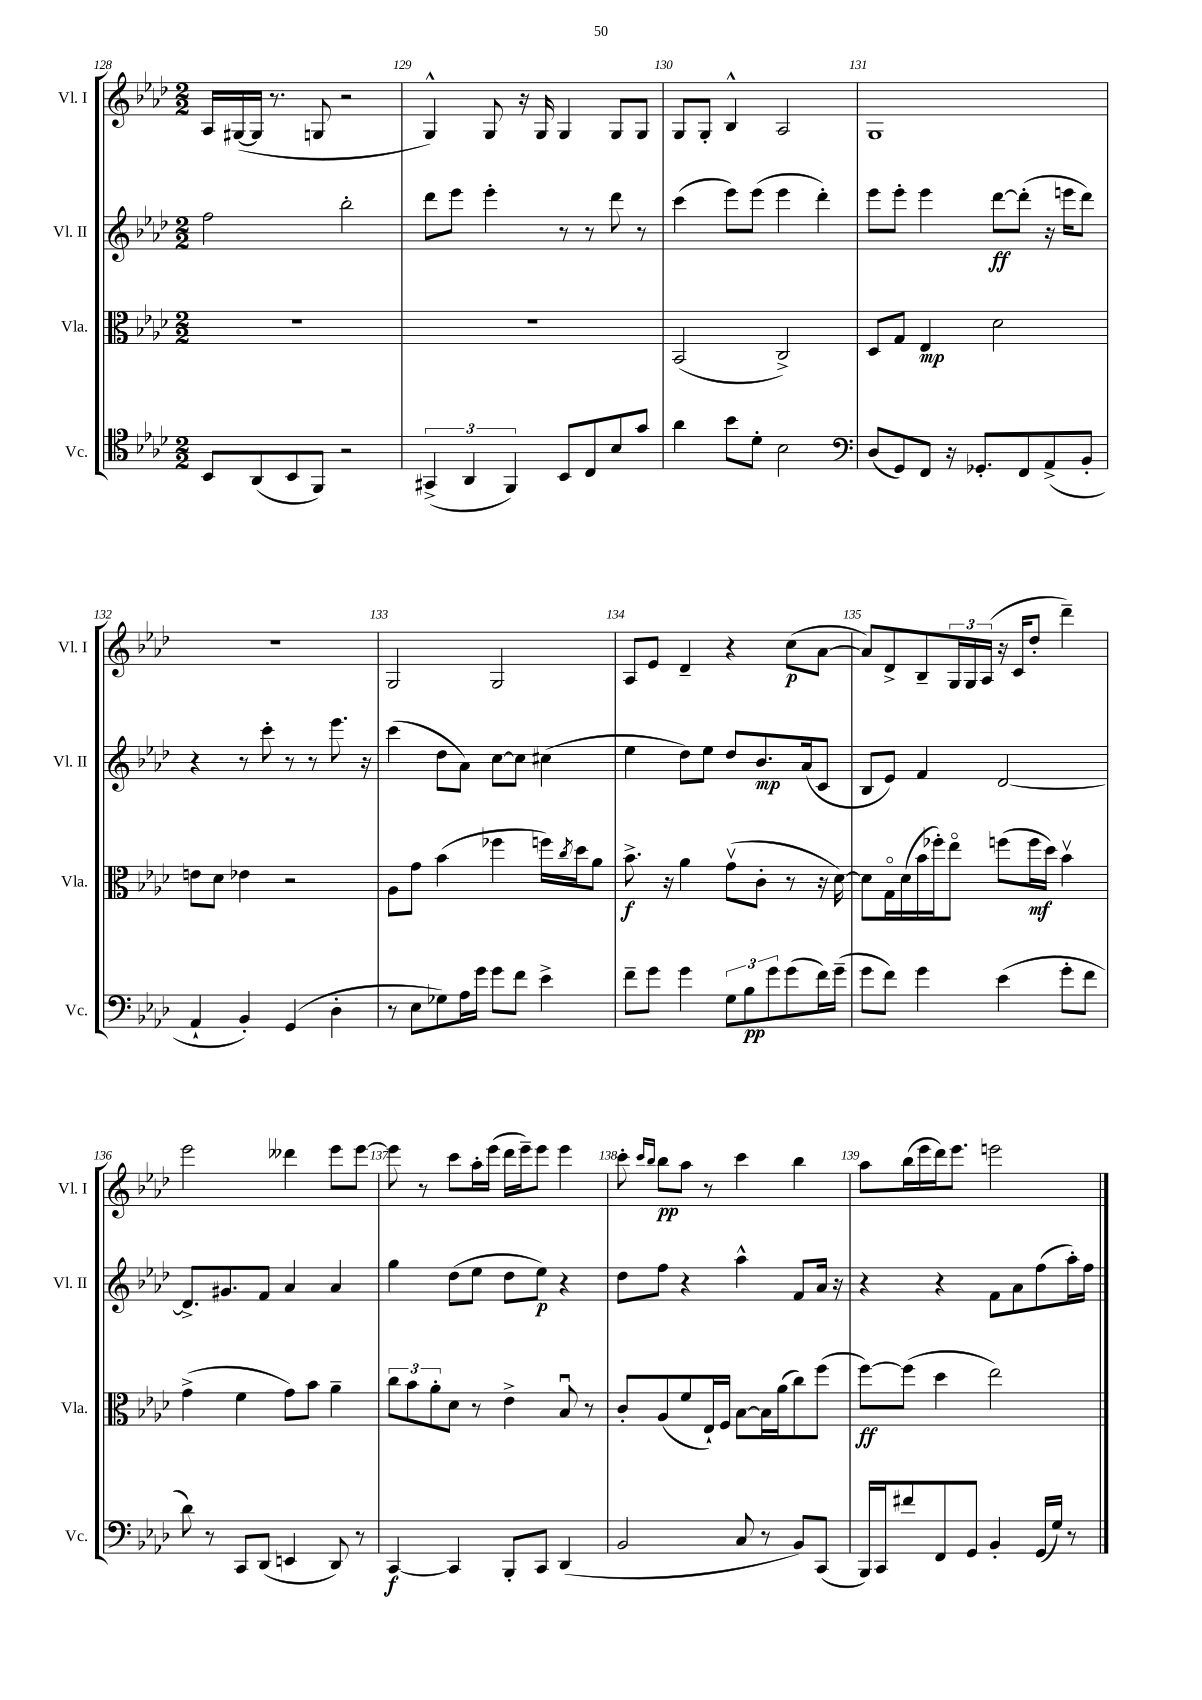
<<
\new StaffGroup <<
\new Staff = "s0" \with { instrumentName = "Vl. I" shortInstrumentName = "Vl. I" } {
    \clef treble \key aes \major \numericTimeSignature \time 2/2
    aes16 gis16~( gis16 r8. g8 r2 |
    g4-^) g8 r16 g16 g4 g8 g8 |
    g8 g8-. bes4-^ aes2 |
    g1 |
    R1 |
    g2 g2 |
    aes8 ees'8 des'4-- r4 c''8\p( aes'8~ |
    aes'8) des'8-> bes8-- \tuplet 3/2 { g16 g16 aes16( } r16 c'16 des''8-. des'''4--) |
    ees'''2 deses'''4 ees'''8 ees'''8~ |
    ees'''8 r8 c'''8 aes''16-. ees'''16( des'''16 ees'''16--) ees'''8 ees'''4 |
    c'''8-. \grace { c'''16 bes''16 } bes''8\pp aes''8 r8 c'''4 bes''4 |
    aes''8 bes''16( ees'''16 des'''16) ees'''8. e'''2 \bar "|." |
}
\new Staff = "s1" \with { instrumentName = "Vl. II" shortInstrumentName = "Vl. II" } {
    \clef treble \key aes \major \numericTimeSignature \time 2/2
    f''2 bes''2-. |
    des'''8 ees'''8 ees'''4-. r8 r8 des'''8 r8 |
    c'''4( ees'''8) ees'''8( ees'''4 des'''4-.) |
    ees'''8 ees'''8-. ees'''4 des'''8~\ff des'''8-.( r16 e'''16 des'''8) |
    r4 r8 c'''8-. r8 r8 ees'''8. r16 |
    c'''4( des''8 aes'8) c''8~ c''8 cis''4( |
    ees''4 des''8) ees''8 des''8 bes'8.\mp aes'16( c'8 |
    bes8 ees'8) f'4 des'2~ |
    des'8.-> gis'8. f'8 aes'4 aes'4 |
    g''4 des''8( ees''8 des''8 ees''8\p) r4 |
    des''8 f''8 r4 aes''4-^ f'8 aes'16 r16 |
    r4 r4 f'8 aes'8 f''8( aes''16-.) f''16 \bar "|." |
}
\new Staff = "s2" \with { instrumentName = "Vla." shortInstrumentName = "Vla." } {
    \clef alto \key aes \major \numericTimeSignature \time 2/2
    R1 |
    R1 |
    bes,2( c2->) |
    des8 g8 ees4\mp des'2 |
    e'8 des'8 ees'4 r2 |
    aes8 g'8 bes'4( fes''4 f''16) \acciaccatura { c''8 } des''16 aes'8 |
    bes'8.->\f r16 aes'4 g'8\upbow( c'8-. r8 r16 des'16~) |
    des'8 g16\flageolet des'16( bes'16 fes''16-.) ees''8\flageolet f''8( f''16\mf des''16) bes'4\upbow |
    g'4->( f'4 g'8) bes'8 aes'4-- |
    \tuplet 3/2 { c''8 bes'8 aes'8-. } des'8 r8 ees'4-> bes8\downbow r8 |
    c'8-. aes8( f'8 ees16-!) f16 bes8~ bes16 aes'16( c''8) f''8( |
    f''8~\ff) f''8( des''4 ees''2) \bar "|." |
}
\new Staff = "s3" \with { instrumentName = "Vc." shortInstrumentName = "Vc." } {
    \clef tenor \key aes \major \numericTimeSignature \time 2/2
    bes,8 aes,8( bes,8 f,8) r2 |
    \tuplet 3/2 { gis,4->( aes,4 f,4) } bes,8 c8 bes8 g'8 |
    aes'4 bes'8 des'8-. bes2 |
    \clef bass des8( g,8) f,8 r16 ges,8.-. f,8 aes,8->( bes,8-. |
    aes,4-! bes,4-.) g,4( des4-. |
    r8 ees8 ges8) aes16 g'16 g'8 f'8 ees'4-> |
    f'8-- g'8 g'4 \tuplet 3/2 { g8 bes8\pp g'8 } g'8( f'16) g'16--( |
    g'8 f'8) g'4 ees'4( g'8-. f'8 |
    des'8) r8 c,8 des,8( e,4 des,8) r8 |
    c,4~\f c,4 bes,,8-. c,8 des,4( |
    bes,2 c8 r8 bes,8) c,8( |
    bes,,16) c,16 fis'8 f,8 g,8 bes,4-. g,16( g16) r8 \bar "|." |
}
>>
>>
\layout { \context { \Score currentBarNumber = #128 \override BarNumber.break-visibility = ##(#f #t #t) barNumberVisibility = #all-bar-numbers-visible } }
